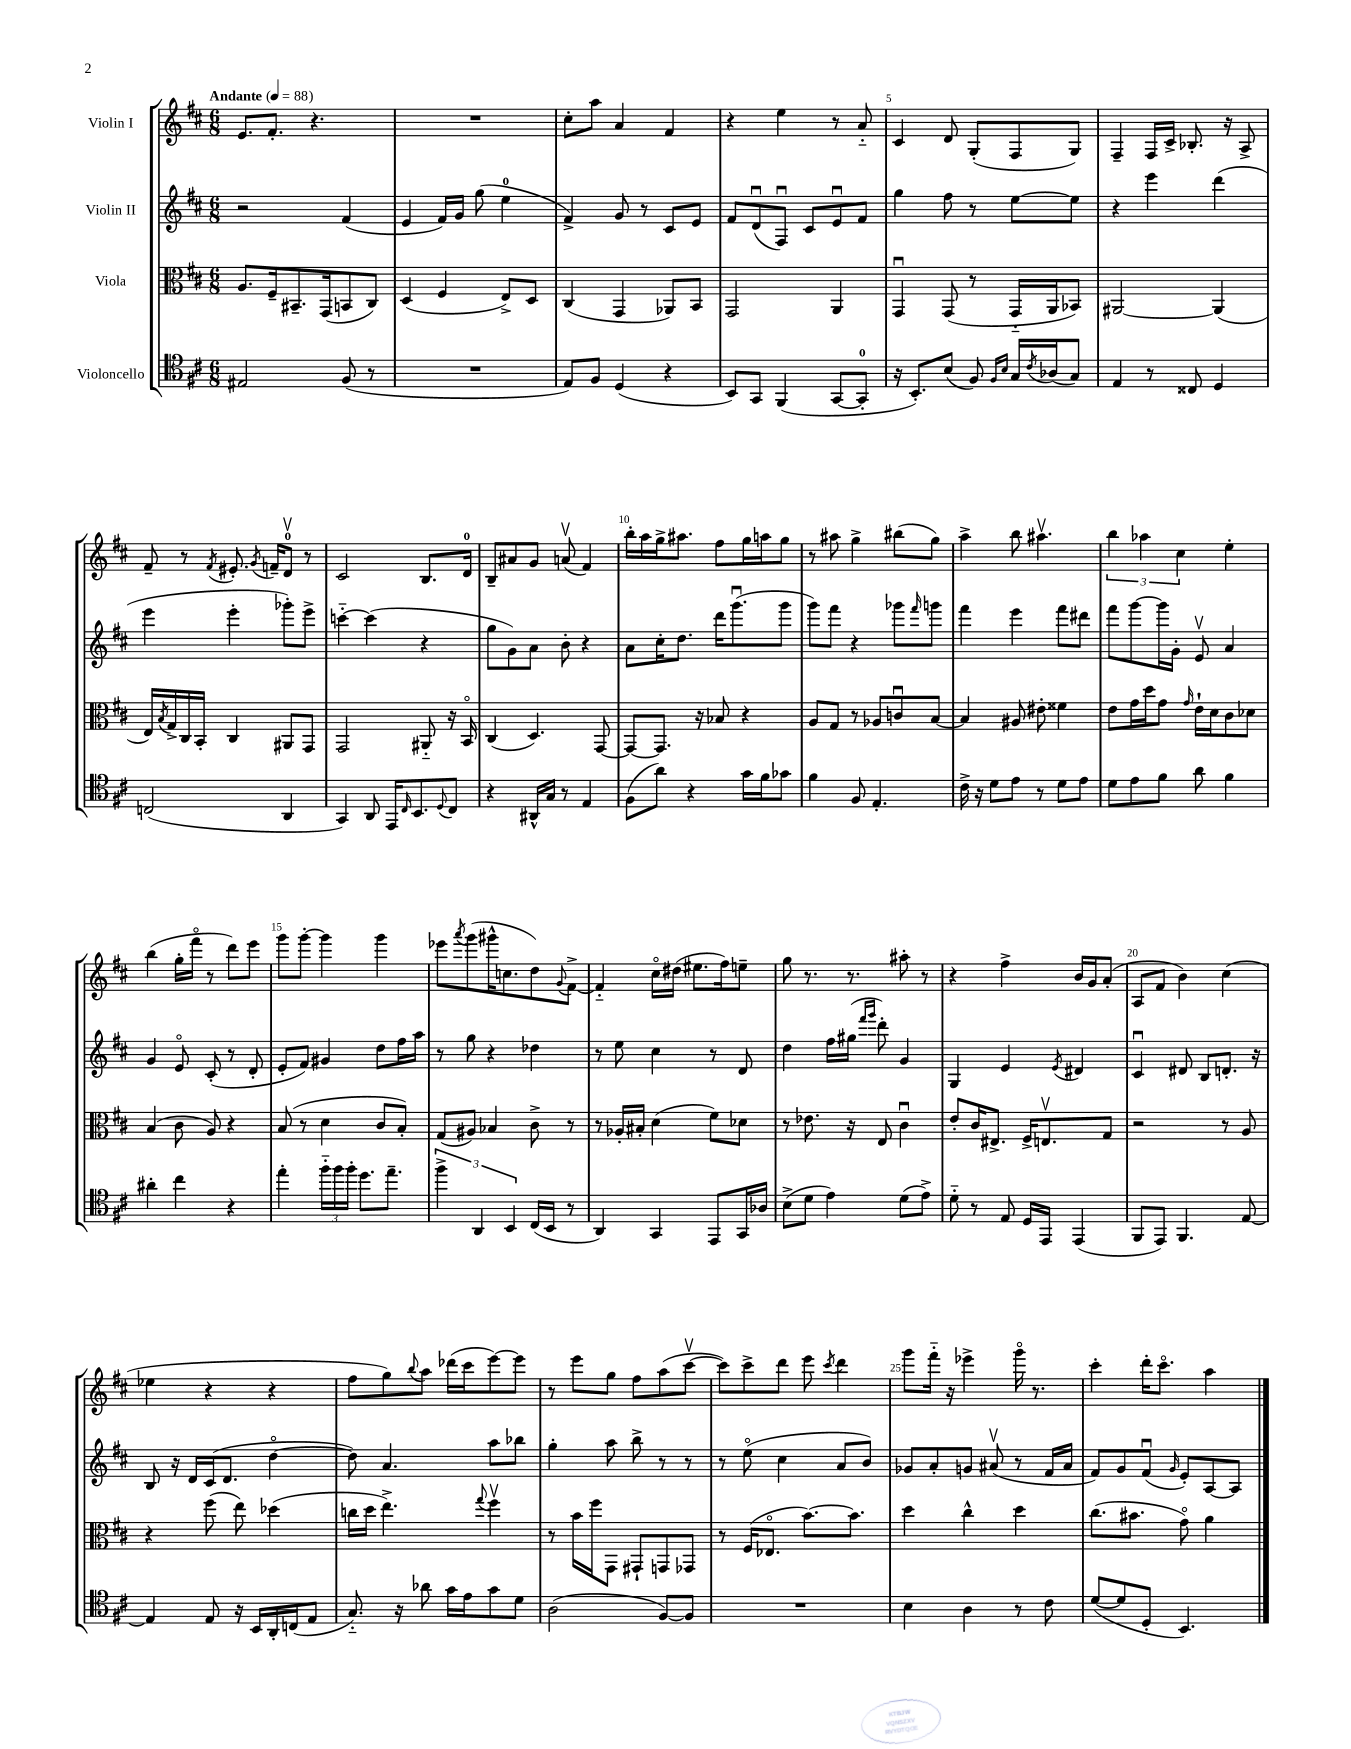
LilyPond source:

<<
\new StaffGroup <<
\new Staff = "s0" \with { instrumentName = "Violin I" } {
    \clef treble \key d \major \numericTimeSignature \time 6/8 \tempo "Andante" 4 = 88
    e'8. fis'8.-. r4. |
    R2. |
    cis''8-. a''8 a'4 fis'4 |
    r4 e''4 r8 a'8-_ |
    cis'4 d'8 g8-.( fis8 g8) |
    fis4-- fis16 cis'16-> bes8.-. r16 a8-> |
    fis'8-- r8 \acciaccatura { fis'8 } eis'8.-. \acciaccatura { g'8 } f'16-- d'8-0\upbow r8 |
    cis'2 b8. d'16-0 |
    b8-- ais'8 g'8 a'8\upbow( fis'4) |
    b''16-. a''16 g''16-> ais''8. fis''8 g''16 a''16 g''8 |
    r8 ais''8 g''4-> bis''8( g''8) |
    a''4-> b''8 ais''4.\upbow |
    \tuplet 3/2 { b''4 aes''4 cis''4 } e''4-. |
    b''4( g''16-. fis'''16\flageolet r8 d'''8) e'''8 |
    g'''8 g'''8~-. g'''4 g'''4 |
    ees'''8 \acciaccatura { a'''8 } g'''8( gis'''16-^ c''8. d''8) \appoggiatura { g'8 } fis'8~-> |
    fis'4-_ cis''16\flageolet dis''16( eis''8. fis''16) e''8-- |
    g''8 r8. r8. ais''8-. r8 |
    r4 fis''4-> b'16 g'16 a'8-.( |
    a8 fis'8 b'4) cis''4( |
    ees''4 r4 r4 |
    fis''8 g''8) \appoggiatura { b''8 } a''8 des'''16( cis'''16 e'''8~) e'''8 |
    r8 e'''8 g''8 fis''8 a''8( cis'''8~\upbow |
    cis'''8) cis'''8-> d'''8 e'''8 \acciaccatura { cis'''8 } d'''4 |
    g'''8 fis'''16-_ r16 ees'''4-> g'''16\flageolet r8. |
    cis'''4-. d'''16-. cis'''8.\flageolet a''4 \bar "|." |
}
\new Staff = "s1" \with { instrumentName = "Violin II" } {
    \clef treble \key d \major \numericTimeSignature \time 6/8
    r2 fis'4( |
    e'4 fis'16) g'16 g''8( e''4-0 |
    fis'4->) g'8 r8 cis'8 e'8 |
    fis'8 d'8\downbow( fis8\downbow) cis'8 e'8\downbow fis'8 |
    g''4 fis''8 r8 e''8~ e''8 |
    r4 e'''4 d'''4( |
    e'''4 e'''4-. ges'''8-.) e'''8-> |
    c'''4~-_ c'''4( r4 |
    g''8 g'8) a'8 b'8-. r4 |
    a'8 cis''16-. d''8. d'''16 g'''8.\downbow( g'''8 |
    g'''8) fis'''8 r4 ges'''8 \grace { fis'''16 } g'''8 |
    fis'''4 e'''4 fis'''8 dis'''8 |
    fis'''8 g'''8~ g'''16 g'16-. e'8\upbow a'4 |
    g'4 e'8\flageolet cis'8-.( r8 d'8-. |
    e'8-. fis'8) gis'4 d''8 fis''16 a''16 |
    r8 g''8 r4 des''4 |
    r8 e''8 cis''4 r8 d'8 |
    d''4 fis''16 gis''16( \grace { fis'''16 g'''16 } d'''8-.) g'4 |
    g4 e'4 \acciaccatura { e'8 } dis'4 |
    cis'4\downbow dis'8 b8 d'8.-. r16 |
    b8 r16 d'16 cis'16( d'8. d''4~\flageolet |
    d''8) a'4. a''8 bes''8 |
    g''4-. a''8 b''8-> r8 r8 |
    r8 e''8\flageolet( cis''4 a'8 b'8) |
    ges'8 a'8-. g'8 ais'8\upbow( r8 fis'16 ais'16 |
    fis'8) g'8 fis'8\downbow( \grace { g'16 } e'8-.) a8~ a8 \bar "|." |
}
\new Staff = "s2" \with { instrumentName = "Viola" } {
    \clef alto \key d \major \numericTimeSignature \time 6/8
    a8. fis16-- bis,8.-- g,16( b,8 cis8) |
    d4( fis4 e8->) d8 |
    cis4( g,4 aes,8) b,8 |
    g,2 a,4 |
    g,4\downbow g,8( r8 g,16-_ a,16 bes,8) |
    ais,2~ ais,4( |
    e16) \acciaccatura { b8 } g16-> cis16 b,16-. cis4 ais,8 g,8 |
    g,2 ais,8-_ r16 b,16\flageolet |
    cis4( d4.) g,8~ |
    g,8~ g,8. r16 bes8 r4 |
    a8 g8 r8 aes8 c'8\downbow b8~ |
    b4 ais8 eis'8-. fisis'4 |
    e'8 g'16 d''16 g'8 \grace { g'16 } e'16-! d'16 cis'8 des'8 |
    b4( cis'8 a8) r4 |
    b8( r8 d'4 cis'8 b8-.) |
    g8( ais8) bes4 cis'8-> r8 |
    r8 aes16-. bis16-. d'4( fis'8) des'8 |
    r8 ees'8. r16 e8 cis'4\downbow |
    e'8-. cis'16 eis8.-> fis16-> e8.\upbow g8 |
    r2 r8 a8 |
    r4 fis''8( e''8) des''4( |
    c''16 d''16 e''4.->) \appoggiatura { g''8 } fis''4\upbow |
    r8 b'16 fis''16 g,8 gis,8-! g,8 ges,8 |
    r8 fis16( ees8.\flageolet b'8.~) b'8. |
    d''4 cis''4-^ d''4 |
    cis''8.( bis'8. g'8\flageolet) a'4 \bar "|." |
}
\new Staff = "s3" \with { instrumentName = "Violoncello" } {
    \clef tenor \key d \major \numericTimeSignature \time 6/8
    eis2 fis8( r8 |
    R2. |
    e8) fis8 d4( r4 |
    b,8) g,8 fis,4( g,8~ g,8-0-. |
    r16 b,8.-.) b8( fis8) \grace { fis16 b16 } g16 \acciaccatura { cis'8 } aes16( g8) |
    e4 r8 cisis8 d4 |
    c2( a,4 |
    g,4) a,8 e,16 \grace { cis16 } b,8. \appoggiatura { d8 } cis8 |
    r4 ais,16-^ g16 r8 e4 |
    fis8( a'8) r4 g'16 fis'16 ges'8 |
    fis'4 fis8 e4.-. |
    cis'16-> r16 d'8 e'8 r8 d'8 e'8 |
    d'8 e'8 fis'8 a'8 fis'4 |
    ais'4-. cis''4 r4 |
    e''4-. \tuplet 3/2 { fis''16-_ fis''16 fis''16-. } d''8. e''8.-- |
    \tuplet 3/2 { fis''4-> a,4 b,4 } cis16( b,16 r8 |
    a,4) g,4 e,8 g,16 aes16 |
    b8->( d'8 e'4) d'8( e'8->) |
    d'8-_ r8 e8 d16 e,16 e,4( |
    fis,8 e,8) fis,4. e8~ |
    e4 e8 r16 b,16 a,16-. c16( e8 |
    g8.-_) r16 aes'8 g'16 e'16 g'8 d'8 |
    a2( fis8~) fis8 |
    R2. |
    b4 a4 r8 cis'8 |
    d'8~( d'8 d8-. b,4.) \bar "|." |
}
>>
>>
\layout { \context { \Score \override BarNumber.break-visibility = ##(#f #t #t) barNumberVisibility = #(every-nth-bar-number-visible 5) } }
